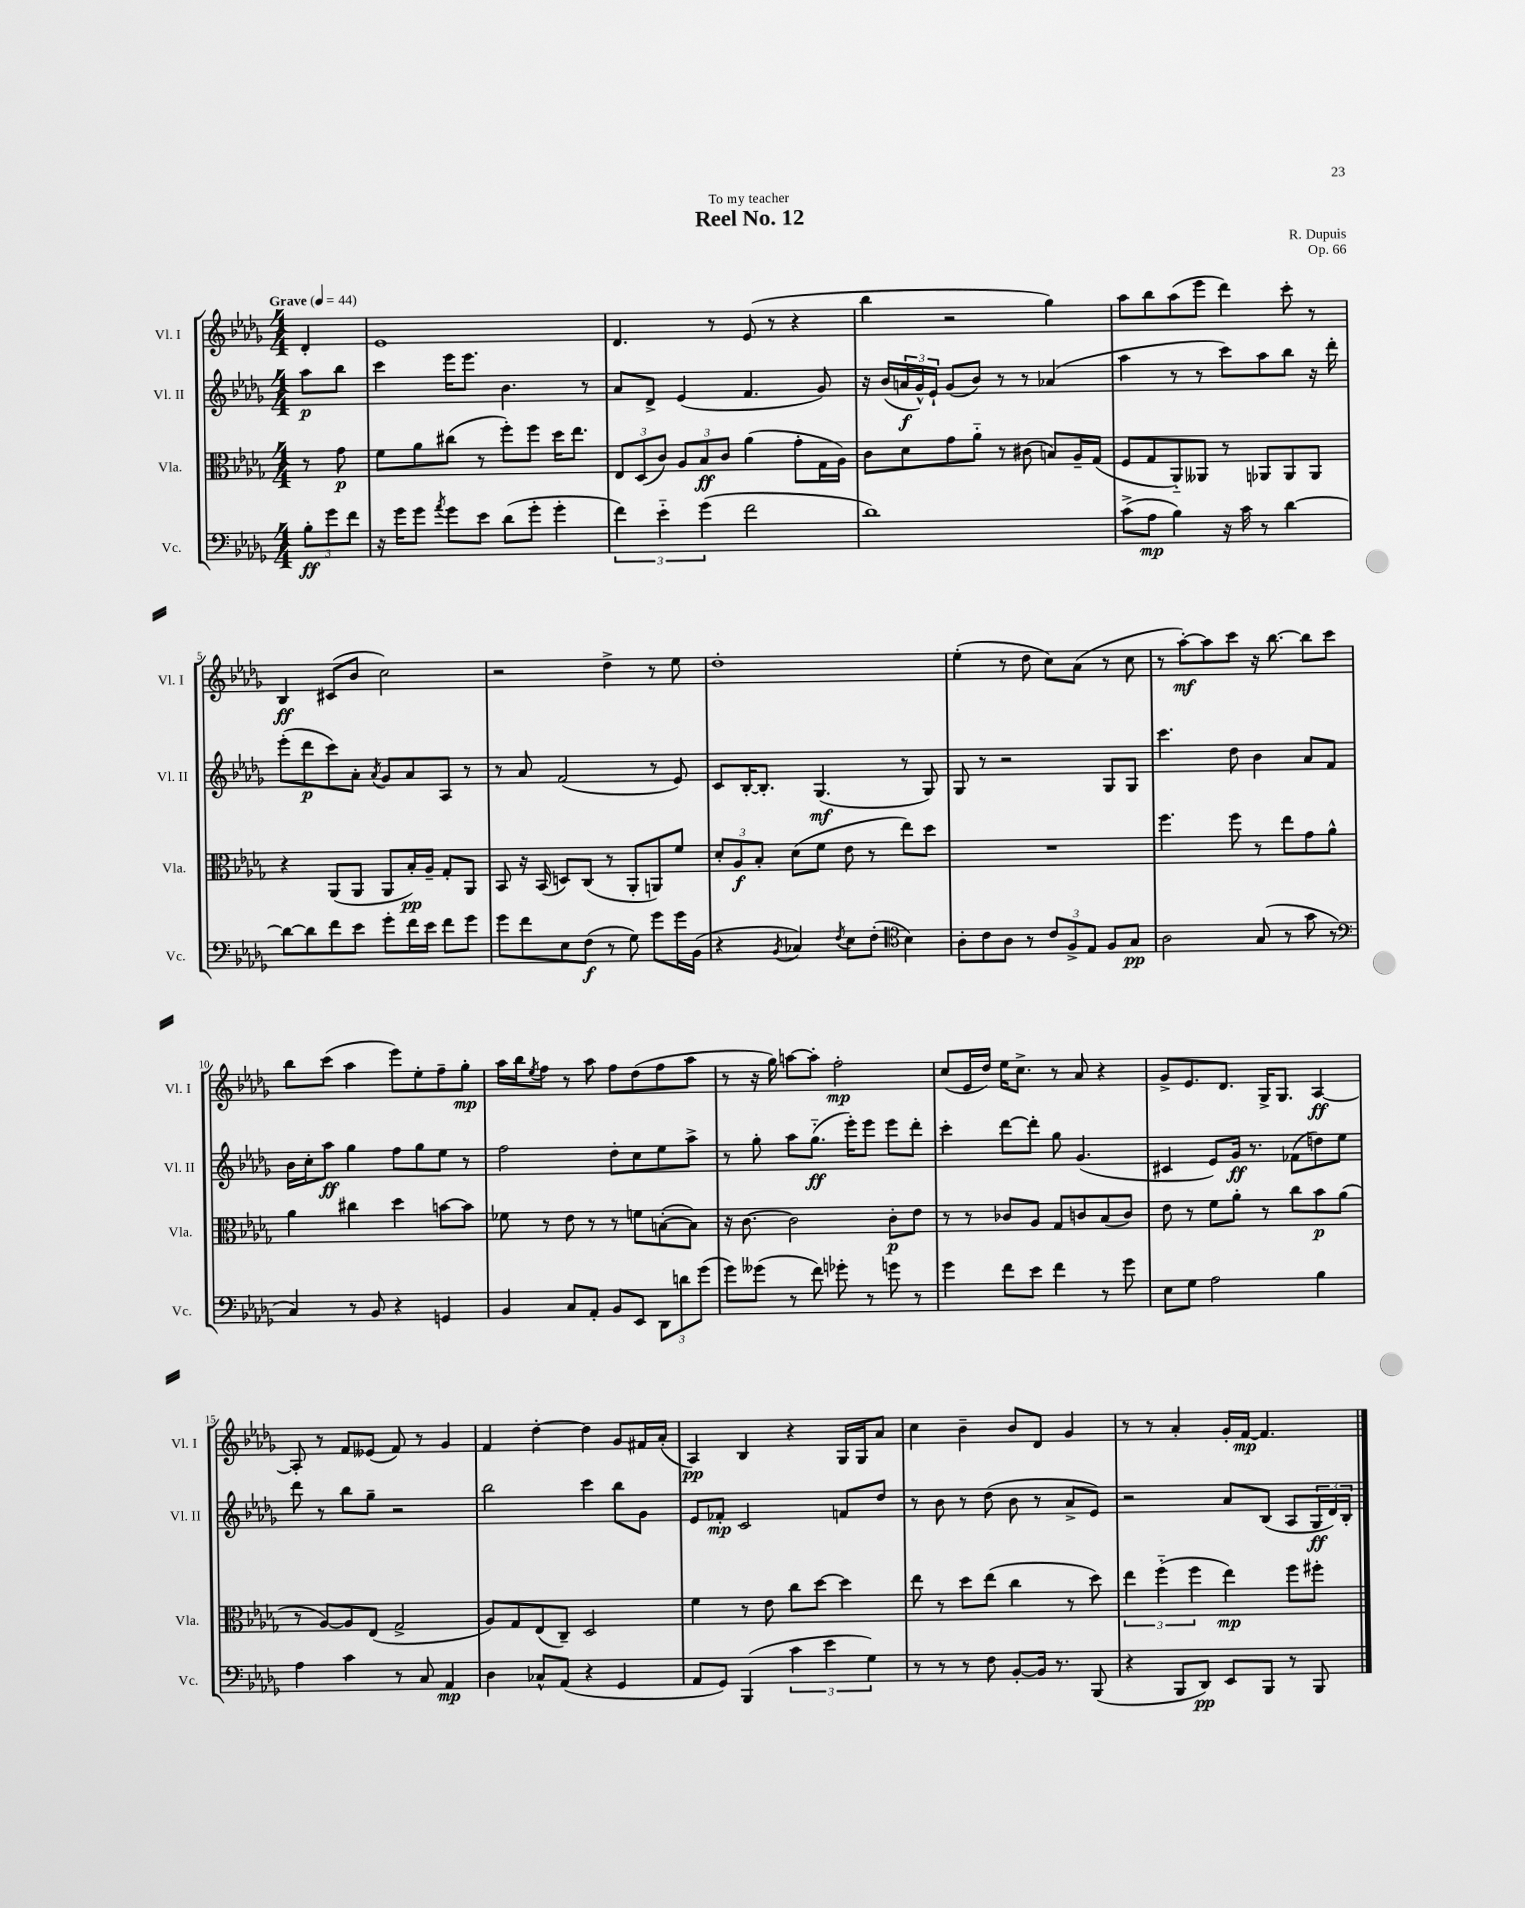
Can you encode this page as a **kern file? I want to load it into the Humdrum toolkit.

**kern	**kern	**kern	**kern
*staff4	*staff3	*staff2	*staff1
*clefF4	*clefC3	*clefG2	*clefG2
*k[b-e-a-d-g-]	*k[b-e-a-d-g-]	*k[b-e-a-d-g-]	*k[b-e-a-d-g-]
*M4/4	*M4/4	*M4/4	*M4/4
*MM44	*MM44	*MM44	*MM44
12B-'	8r	8aa-	4d-'
12g-	.	.	.
.	8g-	8bb-	.
12f	.	.	.
=	=	=	=
16r	8f	4ccc	1e-
16g-	.	.	.
8g-	8a-	.	.
8qa-	.	.	.
8g-	(8cc#	16eee-	.
.	.	8.eee-	.
8e-	8r	.	.
(8d-	8ff')	4.b-	.
8g-'	8ff	.	.
4g-'	16dd-	.	.
.	8.ee-	.	.
.	.	8r	.
=	=	=	=
6f)	12E-	8a-	4.d-
.	(12D-	.	.
.	.	8d-^	.
6e-'~	12c)	.	.
.	12A-	(4e-	.
(6g-	12B-	.	.
.	.	.	8r
.	12c	.	.
2f	(4a-	4.f	(8e-
.	.	.	8r
.	8g-'	.	4r
.	16G-	8g-)	.
.	16A-)	.	.
=	=	=	=
1d-)	8c	16r	4bb-
.	.	(16b-	.
.	8d-	24a	.
.	.	24g-^^)	.
.	.	24e-`	.
.	8g-	(8g-	2r
.	8a-'~	8b-)	.
.	8r	8r	.
.	(8c#	8r	.
.	8B)	(4a-	4gg-)
.	16A-~	.	.
.	(16G-	.	.
=	=	=	=
(8c^	8F	4aa-	8aa-
8A-	8G-	.	8bb-
4B-)	8AA-'~)	8r	(8aa-
.	8AA--	8r	8eee-
16r	8r	8ccc)	4ddd-)
16c	.	.	.
8r	8AA-	8aa-	.
[4d-	8AA-	8bb-	8ccc'
.	8AA-	16r	8r
.	.	16ddd-'	.
=	=	=	=
8d-_	4r	(8eee-'	4B-
8d-]	.	8ddd-	.
8f	(8AA-	8ccc)	(8c#
8e-	8AA-	8a-'	8b-
.	.	8qa-	.
8g-'	8AA-	8g-	2cc)
16f	16B-')	8a-	.
16e-	16A-~	.	.
8f	8G-'	8A-	.
8g-	8AA-	8r	.
=	=	=	=
8g-	8BB-	8r	2r
8f	16r	8a-	.
.	(16BB-	.	.
8E-	8D)	(2f	.
(8F	(8C	.	.
8r	8r	.	4dd-^
8G-)	8AA-'	.	.
8g-	8AA)	8r	8r
16g-	8f	8e-)	8ee-
(16BB-	.	.	.
=	=	=	=
4r	12d-'	8c	1dd-'
.	12A-	.	.
.	.	[16B-'	.
.	12B-'	.	.
.	.	8.B-']	.
8qBB-	.	.	.
4C-)	(8d-	.	.
.	8f	(4.G-	.
8qF	.	.	.
8E-	8e-	.	.
(8F'	8r	.	.
*clefC4	*	*	*
4B-)	8ee-)	8r	.
.	8dd-	8G-)	.
=	=	=	=
8A-'	1r	8G-	(4ee-'
8c	.	8r	.
8A-	.	2r	8r
8r	.	.	8dd-
12c	.	.	8cc)
12F^	.	.	.
.	.	.	(8a-
12E-	.	.	.
8F	.	8G-	8r
8G-	.	8G-	8cc
=	=	=	=
2A-	4.ff	4.ccc	8r
.	.	.	[8aa-')
.	.	.	8aa-]
.	8ff	8dd-	8ccc
(8G-	8r	4b-	16r
.	.	.	[8.bb-
8r	8ee-	.	.
8g-	8g-	8a-	8bb-]
8r	8a-^^	8f	8ccc
=	=	=	=
*clefF4	*	*	*
4C)	4a-	16b-	8bb-
.	.	16cc'	.
.	.	8aa-	(8ccc
8r	4cc#	4gg-	4aa-
8BB-	.	.	.
4r	4dd-	8ff	8eee-)
.	.	8gg-	8ee-'
4GG	[8b	8ee-	8ff~
.	8b]	8r	8gg-'
=	=	=	=
4BB-	8f-	2ff	16aa-
.	.	.	16bb-
.	.	.	8qee-
.	8r	.	8ff
8C	8e-	.	8r
8AA-'	8r	.	8aa-
8BB-	8r	8dd-'	8ff
8EE-	8f	8cc	(8dd-
12DD-	([8B'	8ee-	8ff
12d	.	.	.
.	8B])	8aa-^	8aa-
(12g-	.	.	.
=	=	=	=
8g-)	16r	8r	8r
.	[8.c	.	.
(8g--	.	8gg-'	16r
.	.	.	16gg-)
8r	2c]	8aa-	[8aa
8f)	.	(8.gg-'~	8aa']
8g-'	.	.	2ff'
.	.	16eee-')	.
8r	.	8eee-	.
8g	8c'	8eee-	.
8r	8e-	8ddd-'	.
=	=	=	=
4g-	8r	4ccc'	(8cc
.	8r	.	16e-
.	.	.	16dd-)
8f	8c-	[8ddd-	16ee-
.	.	.	8.cc^
8e-	8A-	8ddd-']	.
4f	8G-	8gg-	8r
.	8c	(4.g-	8a-
8r	(8B-	.	4r
8g-	8c)	.	.
=	=	=	=
8E-	8e-	4c#	8g-^
8G-	8r	.	8.e-
2A-	8f	8e-)	.
.	.	.	8.d-
.	8a-'	16g-	.
.	.	8.r	.
.	8r	.	16G-^
.	.	.	8.G-
.	8cc	(8f-	.
4B-	8b-	8dd)	[4A-
.	(8a-	8ee-	.
=	=	=	=
4A-	8r	8ddd-	8A-']
.	[8A-)	8r	8r
4c	8A-]	8bb-	8f
.	(8E-	8gg-~	(8e--
8r	2G-^	2r	8f)
8C	.	.	8r
4AA-	.	.	4g-
=	=	=	=
4D-	8A-)	2bb-	4f
.	8G-	.	.
8C-^^	(8E-	.	[4dd-'
(8AA-	8C~)	.	.
4r	2D-	4ccc	4dd-]
4GG-	.	8bb-	8g-
.	.	8g-	16f#
.	.	.	(16a-'
=	=	=	=
8AA-	4f	8e-	4A-)
8GG-)	.	8f-'	.
(4BBB-	8r	2c	4B-
.	8e-	.	.
6c	8cc	.	4r
.	[8dd-	.	.
6e-	.	.	.
.	4dd-]	8f	16G-
.	.	.	16G-
6G-)	.	.	.
.	.	8dd-	8a-
=	=	=	=
8r	8ee-	8r	4cc
8r	8r	8b-	.
8r	8dd-	8r	4b-~
8F	(8ee-	(8dd-	.
[8BB-'	4cc	8b-	8b-
16BB-]	.	8r	8d-
8.r	.	.	.
.	8r	8a-^	4g-
(8BBB-	8dd-)	8e-)	.
=	=	=	=
4r	6ee-	2r	8r
.	.	.	8r
.	(6ff'~	.	.
8BBB-	.	.	4a-'
.	6ff	.	.
8DD-)	.	.	.
8EE-	4ee-)	8a-	16g-'
.	.	.	[16f
8BBB-	.	(8B-	4.f]
8r	8ff	8A-	.
8BBB-	8ff#'	24G-	.
.	.	24d-)	.
.	.	24B-'	.
==	==	==	==
*-	*-	*-	*-
